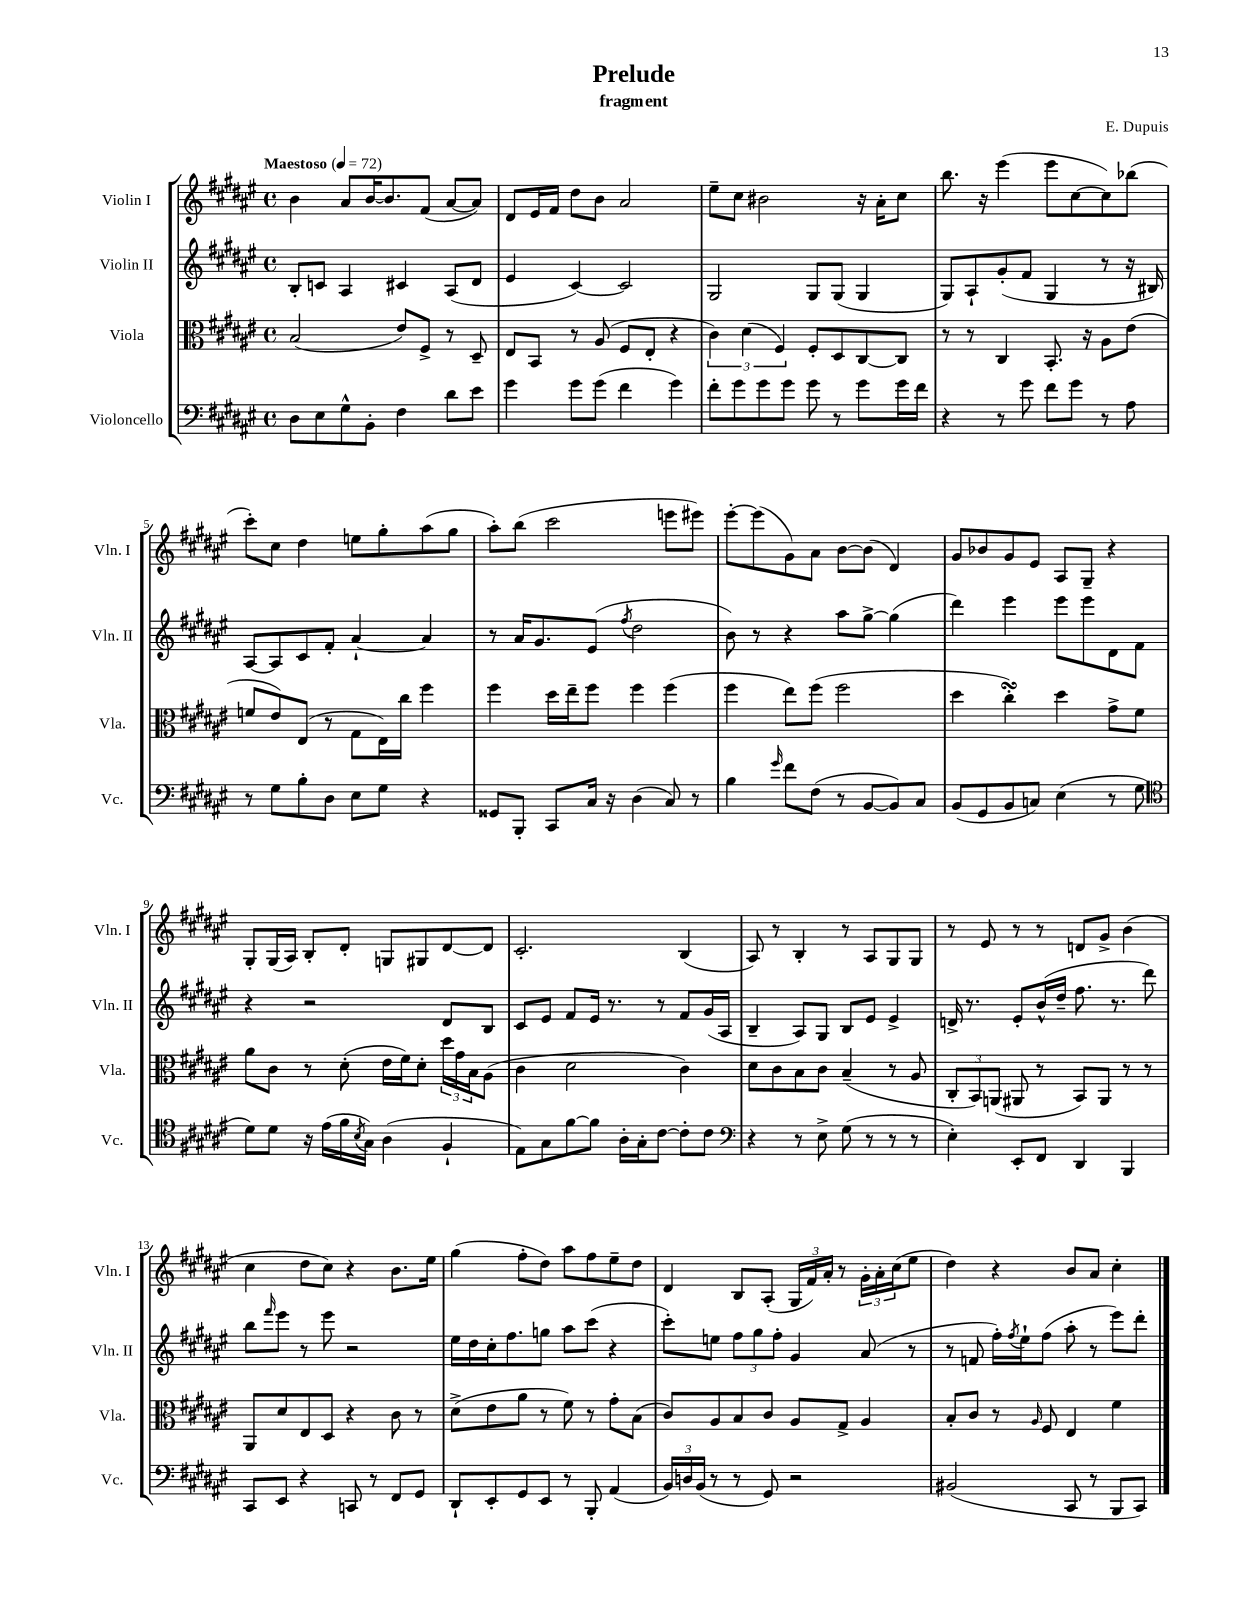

**kern	**kern	**kern	**kern
*staff4	*staff3	*staff2	*staff1
*clefF4	*clefC3	*clefG2	*clefG2
*k[f#c#g#d#a#e#]	*k[f#c#g#d#a#e#]	*k[f#c#g#d#a#e#]	*k[f#c#g#d#a#e#]
*M4/4	*M4/4	*M4/4	*M4/4
*met(c)	*met(c)	*met(c)	*met(c)
*MM72	*MM72	*MM72	*MM72
8D#\L	(2B/	8B'/L	4b\
8E#\	.	8c/J	.
8G#^^\	.	4A#/	8a#/L
8BB'\J	.	.	[16b/K
.	.	.	8.b/]
4F#\	8e#/L)	4c#/	.
.	8F#^/J	.	(8f#/J
8d#\L	8r	(8A#/L	[8a#/L
8e#\J	8D#~/	8d#/J	8a#/]J)
=	=	=	=
4g#\	8E#/L	4e#/	8d#/L
.	8BB/J	.	16e#/L
.	.	.	16f#/JJ
8g#\L	8r	[4c#/)	8dd#\L
(8g#\J	(8A#/	.	8b\J
4f#\	8F#/L	2c#/]	2a#/
.	8E#'/J	.	.
4g#\)	4r	.	.
=	=	=	=
8f#'\L	6c#\)	2G#/	8ee#~\L
8g#\	.	.	8cc#\J
.	(6d#\	.	.
8g#\	.	.	2b#\
.	6F#/)	.	.
8g#\J	.	.	.
8g#\	8F#'/L	8G#/L	.
8r	8D#/	(8G#/J	.
8g#\L	[8C#/	4G#/	16r
.	.	.	16a#'\LK
16g#\L	8C#/]J	.	8cc#\J
16f#\JJ	.	.	.
=	=	=	=
4r	8r	8G#/L)	8.bb\
.	8r	8A#`/	.
.	.	.	16r
8r	4C#/	(8g#'/	(4eee#\
8g#\	.	8f#/J	.
8f#\L	8.BB'/	4G#/	8eee#\L
8g#\J	.	.	[8cc#\
.	16r	.	.
8r	8A#\L	8r	8cc#\])
8A#\	(8e#\J	16r	(8bb-\J
.	.	16B#/)	.
=	=	=	=
8r	8f/L	[8A#/L	8ccc#'\L)
8G#\L	8e#/)	8A#/]	8cc#\J
8B'\	(8E#/J	8c#/	4dd#\
8D#\J	8r	8f#'/J	.
8E#\L	8G#\L	[4a#`/	8ee\L
8G#\J	16E#\L)	.	8gg#'\
.	16cc#\JJ	.	.
4r	4ff#\	4a#/]	(8aa#\
.	.	.	8gg#\J
=	=	=	=
8GG##/L	4ff#\	8r	8aa#'\L)
8BBB'/J	.	16a#/LK	(8bb\J
.	.	8.g#/	.
8CC#/L	16dd#\LL	.	2ccc#\
.	16ee#~\J	.	.
16C#/Jk	8ff#\J	(8e#/J	.
16r	.	.	.
.	.	8qff#/	.
(4D#\	4ff#\	2dd#\	.
8C#/)	(4ff#\	.	8eee\L
8r	.	.	8eee#\J)
=	=	=	=
4B\	4ff#\	8b\)	[8eee#'\L
.	.	8r	(8eee#\]
16qqg#/	.	.	.
8f#\L	8ee#\L)	4r	8g#\)
(8F#\J	(8ff#\J	.	8a#\J
8r	2ff#\	8aa#\L	[8b\L
[8BB/L	.	[8gg#^\J	(8b\]J
8BB/])	.	(4gg#\]	4d#/)
8C#/J	.	.	.
=	=	=	=
(8BB/L	4dd#\	4ddd#\)	8g#/L
8GG#/	.	.	8b-/
8BB/	4cc#'\)	4eee#\	8g#/
8C/J)	.	.	8e#/J
(4E#\	4dd#\	8eee#\L	8A#/L
.	.	8eee#\	8G#~/J
8r	8g#^\L	8d#\	4r
8G#\	8f#\J	8f#\J	.
=	=	=	=
*clefC4	*	*	*
8d#\L)	8a#\L	4r	8G#'/L
8d#\J	8c#\J	.	(16G#/L
.	.	.	16A#/JJ)
16r	8r	2r	8B'/L
(16e#\LL	.	.	.
16f#\	(8d#'\	.	8d#'/J
8qB/	.	.	.
16G#\JJ)	.	.	.
(4A#\	16e#\LL	.	8G/L
.	16f#\J)	.	.
.	8d#'\J	.	8G#/
4F#`/	24dd#\LL	8d#/L	[8d#/
.	24g#\	.	.
.	24B\J	.	.
.	(8A#\J	8B/J	8d#/]J
=	=	=	=
8E#\L)	4c#\	8c#/L	2.c#'/
8G#\	.	8e#/J	.
[8f#\	2d#\	8f#/L	.
8f#\]J	.	16e#/Jk	.
.	.	8.r	.
16A#'\LL	.	.	.
16G#'\J	.	.	.
[8c#\J	.	8r	.
8c#'\]L	4c#\)	8f#/L	(4B/
8c#\J	.	(16g#/L	.
.	.	16A#/JJ	.
=	=	=	=
*clefF4	*	*	*
4r	8d#\L	4B~/	8A#/)
.	8c#\	.	8r
8r	8B\	8A#/L)	4B'/
8E#^\	8c#\J	8G#/J	.
(8G#\	(4B~/	8B/L	8r
8r	.	8e#/J	8A#/L
8r	8r	4e#^/	8G#/
8r	8A#/	.	8G#/J
=	=	=	=
4E#'\)	12C#'/L	16d^/	8r
.	.	8.r	.
.	12BB/)	.	.
.	.	.	8e#/
.	(12AA/J	.	.
8EE#'/L	8AA#/	8e#'/L	8r
8FF#/J	8r	(16b^^/L	8r
.	.	16dd#~/JJ	.
4DD#/	8BB/L)	8.ff#\	8d/L
.	8AA#/J	.	8g#^/J
.	.	8.r	.
4BBB/	8r	.	(4b\
.	8r	8ddd#\)	.
=	=	=	=
8CC#/L	8AA#/L	8bb\L	4cc#\
.	.	16qqfff#/	.
8EE#/J	8d#/	8eee#\J	.
4r	8E#/	8r	8dd#\L
.	8D#/J	8eee#\	8cc#\J)
8CC/	4r	2r	4r
8r	.	.	.
8FF#/L	8c#\	.	8.b\L
8GG#/J	8r	.	.
.	.	.	16ee#\Jk
=	=	=	=
8DD#`/L	(8d#^\L	16ee#\LL	(4gg#\
.	.	16dd#\	.
8EE#'/	8e#\	16cc#'\J	.
.	.	8.ff#\	.
8GG#/	8a#\J	.	8ff#'\L
8EE#/J	8r	8gg\J	8dd#\J)
8r	8f#\)	8aa#\L	8aa#\L
8BBB'/	8r	(8ccc#\J	8ff#\
(4AA#/	8g#'\L	4r	8ee#~\
.	(8B\J	.	8dd#\J
=	=	=	=
24BB/LL)	8c#/L)	8ccc#'\L)	4d#/
24D/	.	.	.
(24BB/JJ	.	.	.
8r	8A#/	8ee\J	.
8r	8B/	12ff#\L	8B/L
.	.	12gg#\	.
8GG#/)	8c#/J	.	(8A#'/J
.	.	12ff#'\J	.
2r	8A#/L	4g#/	24G#/LL
.	.	.	24f#/)
.	.	.	24a#'/JJ
.	8G#^/J	.	8r
.	4A#/	(8a#/	24g#'\LL
.	.	.	24a#'\
.	.	.	(24cc#\J
.	.	8r	8ee#\J
=	=	=	=
(2BB#/	8B'/L	8r	4dd#\)
.	8c#/J	8f/	.
.	8r	16ff#'\LL)	4r
.	.	8qff#/	.
.	.	16ee#`\J	.
.	16qqA#/	.	.
.	8F#/	(8ff#\J	.
8CC#/	4E#/	8aa#'\	8b/L
8r	.	8r	8a#/J
8BBB/L	4f#\	8eee#\L)	4cc#'\
8CC#/J)	.	8ddd#'\J	.
==	==	==	==
*-	*-	*-	*-
